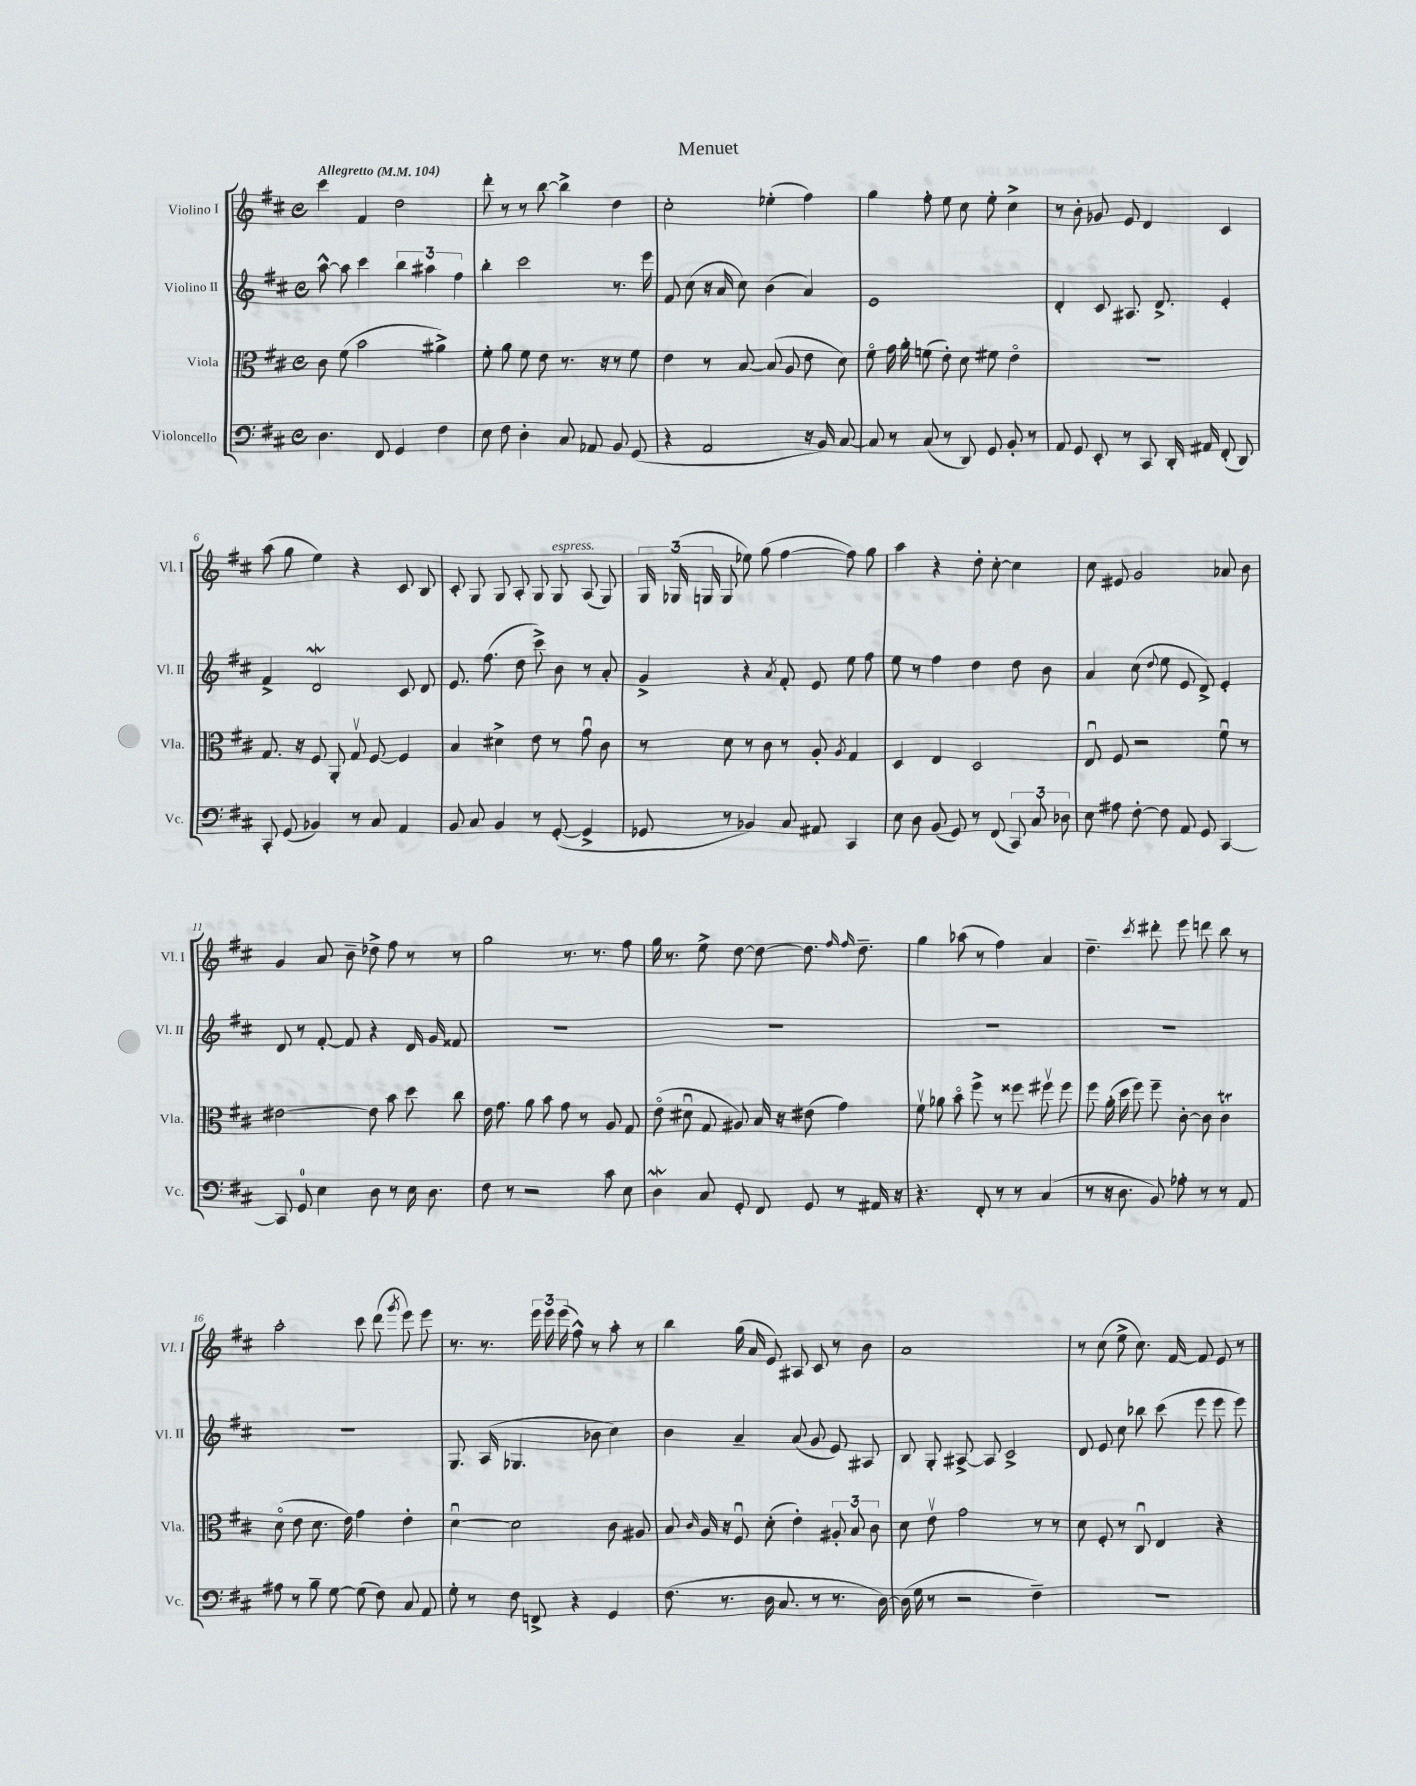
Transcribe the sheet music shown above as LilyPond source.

\header { title = "Menuet" }
<<
\new StaffGroup <<
\new Staff = "s0" \with { instrumentName = "Violino I" shortInstrumentName = "Vl. I" } {
    \clef treble \key d \major \defaultTimeSignature \time 4/4 \tempo "Allegretto" 4 = 104
    \autoBeamOff cis'''4 fis'4 d''2 |
    d'''8-. r8 r8 b''8~ b''4-> d''4 |
    cis''2-. ees''4-.( fis''4) |
    g''4 fis''8-. e''8 cis''8 e''8-. cis''4-> |
    r8 b'8-. ges'8 e'8 d'4 cis'4 |
    a''8( g''8 e''4) r4 cis'8 b8 |
    cis'8-. g8 g8 a8-. g8 g8^\markup { \italic "espress." } a8( g8) |
    \tuplet 3/2 { g16 ges16( g16 } g8 ees''8) g''8( fis''4~ fis''8) g''8 |
    a''4 r4 d''8-. cis''8~-. cis''4 |
    cis''8 eis'8 g'2 aes'8 b'8 |
    g'4 a'8 b'8-- des''8-> fis''8 r8 r8 |
    g''2 r8. r8. fis''8 |
    g''16 r8. e''8-> d''8~ d''8~ d''8. \grace { fis''16 fis''16 } d''8.-- |
    g''4 aes''8( r8 fis''4) a'4 |
    d''4.-- \acciaccatura { cis'''8 } dis'''8-. e'''8 d'''8 b''8 r8 |
    a''2-. cis'''8 d'''8( \acciaccatura { g'''8 } e'''8) e'''8 |
    r8. r8. \tuplet 3/2 { e'''16 e'''16 e'''16( } fis''8-^) r8 a''8-. r8 |
    b''4 g''16( a'16 e'8) ais8 cis'8 r8 b'8 |
    a'1 |
    r8 cis''8( e''8-> cis''8.) fis'16~ fis'8 e'8 r8 \bar "|." |
}
\new Staff = "s1" \with { instrumentName = "Violino II" shortInstrumentName = "Vl. II" } {
    \clef treble \key d \major \defaultTimeSignature \time 4/4
    \autoBeamOff a''8~-^ a''8 cis'''4 \tuplet 3/2 { b''4 ais''4 fis''4 } |
    b''4-. cis'''2 r8. e'''16 |
    fis'8 cis''8( r16 a'16 cis''8) b'4( a'4) |
    e'1 |
    d'4-. cis'8 ais8. d'8.-> e'4-. |
    fis'4-> d'2\mordent cis'8 d'8 |
    e'8. fis''8.( d''8 cis'''8->) b'8 r8 a'8-. |
    g'4-> r4 \acciaccatura { a'8 } fis'8-. e'8 e''8 fis''8 |
    e''8 r8 fis''4 d''4 d''8 b'8 |
    a'4 cis''8( \appoggiatura { d''8 } e''8 e'8 d'8->) e'4-. |
    d'8 r8 fis'8~-. fis'8 r4 d'16 g'16 fisis'8 |
    R1 |
    R1 |
    R1 |
    R1 |
    R1 |
    g8. a16( ges4. bes'8 cis''4) |
    b'4 a'4-- a'8( g'8 e'8) ais8 |
    b8 g8-. ais8~-> ais8 cis'2-> |
    d'8 e'8 cis''8 bes''8 cis'''8( e'''8 e'''8 e'''8) \bar "|." |
}
\new Staff = "s2" \with { instrumentName = "Viola" shortInstrumentName = "Vla." } {
    \clef alto \key d \major \defaultTimeSignature \time 4/4
    \autoBeamOff cis'8 fis'8( b'2 ais'4->) |
    fis'8-. a'8 fis'8 e'8 r8. r16 r8 fis'8 |
    e'4 r8 b8~ b8( a8 e'8 d'8) |
    fis'8\flageolet g'16 a'16-. f'8( e'8-.) d'8 fis'8 e'4\flageolet |
    R1 |
    g8. r16 fis8 a,8-. g8\upbow fis8~ fis4 |
    b4 dis'4-> e'8 r8 g'8\downbow cis'8 |
    r8 d'8 r8 cis'8 r8 a8-. \acciaccatura { a8 } g4 |
    d4 e4 d2 |
    e8\downbow fis8 r2 fis'8\downbow r8 |
    eis'2~ eis'8 b'8 d''8 cis''8 |
    e'16 g'8. a'8 b'8 g'8 r8 a8 g8 |
    e'8\flageolet( dis'8\downbow g8 ais8) b16 r16 eis'8( g'4) |
    fis'8\upbow aes'8 b'8\flageolet fis''8-> r8 fisis''8 fis''8\upbow fis''8 |
    fis''8 a'16-.( d''16 fis''8) fis''8-- cis'8~-. cis'8 cis'4\trill |
    d'8\flageolet( e'8 d'8. e'16) g'4 e'4-. |
    d'4~\downbow d'2 cis'8 ais8 |
    b8 \grace { cis'16 } a16 r16 fis8\downbow d'8-.( e'4-.) \tuplet 3/2 { ais8-. b8 cis'8 } |
    d'8 e'8\upbow g'2 r8 r8 |
    d'8 fis8-. r8 cis8\downbow e4 r4 \bar "|." |
}
\new Staff = "s3" \with { instrumentName = "Violoncello" shortInstrumentName = "Vc." } {
    \clef bass \key d \major \defaultTimeSignature \time 4/4
    \autoBeamOff d4. fis,8 g,4 fis4 |
    e8 fis8 d4-. cis8 aes,8 b,8 g,8( |
    r4 a,2 r16 b,16) cis8~ |
    cis8 r8 cis8( r8 d,8) g,8 b,8-. r8 |
    a,8 g,8 e,8-. r8 cis,8 d,16-. ais,16 fis,8-.( d,8) |
    cis,8-. g,8( bes,4) r8 cis8 a,4 |
    b,8 cis8 b,4 r8 g,8~-.( g,4-> |
    ges,8 r8 bes,4) cis8 ais,8 cis,4 |
    e8 d8 b,8( g,8) r8 fis,8( \tuplet 3/2 { cis,8) cis8 des8 } |
    e8 ais8 fis8~-. fis8 a,8 g,8 cis,4~ |
    cis,8 g,8-0 e4 d8 r8 e16 d8. |
    fis8 r8 r2 cis'8 e8 |
    d4\mordent cis8 g,8-. fis,8 g,8 r8 ais,16 r16 |
    r4. fis,8-. r8 r8 cis4( |
    r8 r16 d8. b,8) aes8-. r8 r8 a,8 |
    ais8 r8 b8-- g8~ g8( fis8) cis8 a,8 |
    g8-. r8 fis8 f,8-> r4 g,4 |
    fis8.( r8. d16 cis8. r8 r8. d16~) |
    d16( g16 r8 r2 fis4--) |
    R1 \bar "|." |
}
>>
>>
